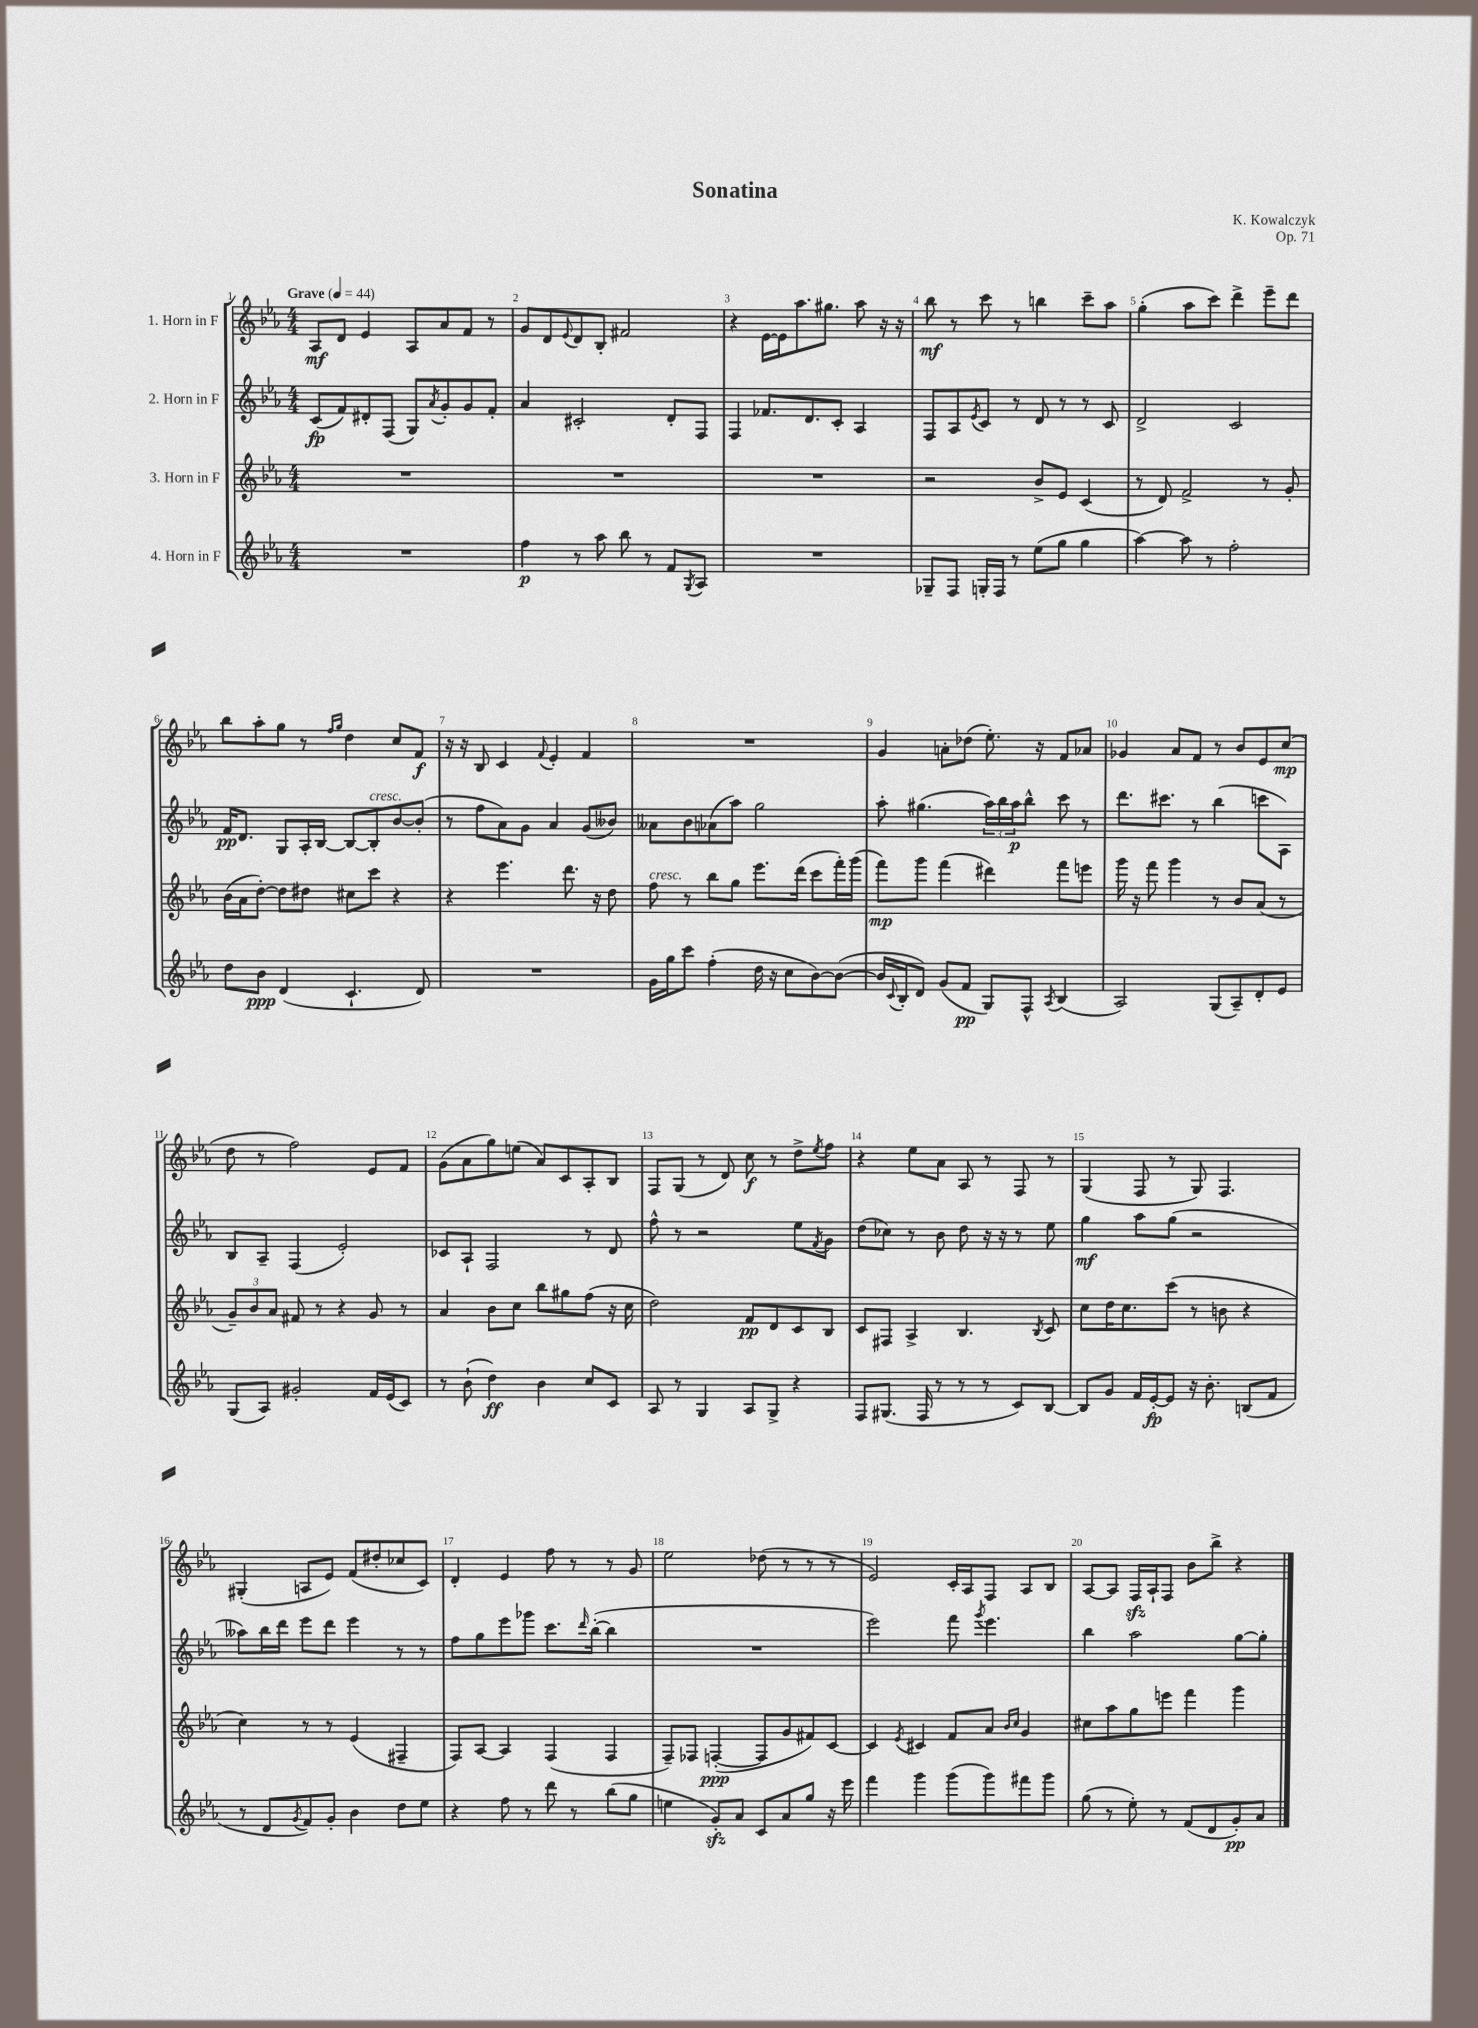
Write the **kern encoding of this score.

**kern	**dynam	**kern	**dynam	**kern	**dynam	**kern	**dynam
*part4	*part4	*part3	*part3	*part2	*part2	*part1	*part1
*staff4	*staff4	*staff3	*staff3	*staff2	*staff2	*staff1	*staff1
*I"4. Horn in F	*	*I"3. Horn in F	*	*I"2. Horn in F	*	*I"1. Horn in F	*
*clefG2	*	*clefG2	*	*clefG2	*	*clefG2	*
*k[b-e-a-]	*	*k[b-e-a-]	*	*k[b-e-a-]	*	*k[b-e-a-]	*
*M4/4	*	*M4/4	*	*M4/4	*	*M4/4	*
*MM44	*	*MM44	*	*MM44	*	*MM44	*
=1	=1	=1	=1	=1	=1	=1	=1
!	!	!	!	!	!	!LO:TX:a:B:t=Grave	!
1r	.	1r	.	(8c/L	fp	8A-/L	mf
.	.	.	.	8f/)	.	8d/J	.
.	.	.	.	8d#X'/	.	4e-/	.
.	.	.	.	(8F/J	.	.	.
.	.	.	.	8G/L)	.	8A-/L	.
.	.	.	.	8qa-/	.	.	.
.	.	.	.	8g'/	.	8a-/	.
.	.	.	.	8g/	.	8f/J	.
.	.	.	.	8f'/J	.	8r	.
=2	=2	=2	=2	=2	=2	=2	=2
4ff\	p	1r	.	4a-/	.	8g/L	.
.	.	.	.	.	.	8d/	.
.	.	.	.	.	.	8qqe-/	.
8r	.	.	.	2c#X'/	.	8d/	.
8aa-\	.	.	.	.	.	8B-'/J	.
8bb-\	.	.	.	.	.	2f#X/	.
8r	.	.	.	.	.	.	.
8f/L	.	.	.	8d'/L	.	.	.
8qG/	.	.	.	.	.	.	.
8A-/J	.	.	.	8F/J	.	.	.
=3	=3	=3	=3	=3	=3	=3	=3
1r	.	1r	.	4F/	.	4r	.
.	.	.	.	8.f-X/L	.	[16e-\LL	.
.	.	.	.	.	.	16e-\J]	.
.	.	.	.	.	.	8.aa-\	.
.	.	.	.	8.d/	.	.	.
.	.	.	.	.	.	8.gg#X\J	.
.	.	.	.	8c'/J	.	.	.
.	.	.	.	4A-/	.	8aa-\	.
.	.	.	.	.	.	16r	.
.	.	.	.	.	.	16r	.
=4	=4	=4	=4	=4	=4	=4	=4
8G-X~/L	.	2r	.	8F/L	.	8bb-\	mf
8F/J	.	.	.	8A-/	.	8r	.
.	.	.	.	8qe-/	.	.	.
16Gn'/LL	.	.	.	8c/J	.	8ccc\	.
16F/JJ	.	.	.	.	.	.	.
8r	.	.	.	8r	.	8r	.
(8ee-\L	.	8b-^/L	.	8d/	.	4bbn\	.
8gg\J	.	8e-/J	.	8r	.	.	.
4gg\	.	(4c/	.	8r	.	8ccc~\L	.
.	.	.	.	8c/	.	8aa-\J	.
=5	=5	=5	=5	=5	=5	=5	=5
[4aa-\)	.	8r	.	2d^/	.	(4gg'\	.
.	.	8d/)	.	.	.	.	.
8aa-\]	.	2f^/	.	.	.	8aa-\L	.
8r	.	.	.	.	.	8ccc\J)	.
2ff'\	.	.	.	2c/	.	4ddd^\	.
.	.	8r	.	.	.	8eee-~\L	.
.	.	8g'/	.	.	.	8ddd\J	.
!!LO:LB:g=z
=6	=6	=6	=6	=6	=6	=6	=6
8dd\L	.	(16b-\LL	.	16f/KL	pp	8bb-\L	.
.	.	16a-\J	.	8.d/J	.	.	.
8b-\J	ppp	[8dd'\J)	.	.	.	8aa-'\	.
(4d/	.	8dd\L]	.	8G/L	.	8gg\J	.
.	.	8dd#X\J	.	16A-'/L	.	8r	.
.	.	.	.	[16B-/JJ	.	.	.
.	.	.	.	.	.	16qqff/LL	.
.	.	.	.	.	.	16qqgg/JJ	.
4.c`/	.	8cc#X\L	.	8B-/L_	.	4dd\	.
!	!	!	!	!LO:TX:a:i:t=cresc.	!	!	!
.	.	8ccc\J	.	8B-'/]	.	.	.
.	.	4r	.	[8b-/	.	8cc/L	.
8d/)	.	.	.	(8b-'/J]	.	8f/J	f
=7	=7	=7	=7	=7	=7	=7	=7
1r	.	4r	.	8r	.	16r	.
.	.	.	.	.	.	16r	.
.	.	.	.	8ff\L	.	8B-/	.
.	.	4.eee-\	.	8a-\)	.	4c/	.
.	.	.	.	8g\J	.	.	.
.	.	.	.	.	.	8qqf/	.
.	.	.	.	4a-/	.	4e-'/	.
.	.	8.ddd\	.	.	.	.	.
.	.	.	.	(8g/L	.	4f/	.
.	.	16r	.	.	.	.	.
.	.	8dd\	.	8b--X/J)	.	.	.
=8	=8	=8	=8	=8	=8	=8	=8
!	!	!LO:TX:a:i:t=cresc.	!	!	!	!	!
16g\LL	.	8ff\	.	8a--X\L	.	1r	.
16gg\J	.	.	.	.	.	.	.
8ccc\J	.	8r	.	8b-\	.	.	.
(4ff'\	.	8bb-\L	.	(8a-X\	.	.	.
.	.	8gg\J	.	8aa-\J)	.	.	.
16dd\	.	8.eee-\L	.	2gg\	.	.	.
16r	.	.	.	.	.	.	.
8cc\L	.	.	.	.	.	.	.
.	.	(16ddd\Jk	.	.	.	.	.
[8b-\)	.	8ccc\L	.	.	.	.	.
(8b-\J_	.	16fff'\L)	.	.	.	.	.
.	.	(16ggg\JJ	.	.	.	.	.
=9	=9	=9	=9	=9	=9	=9	=9
16b-/LL]	.	8fff\L)	mp	8aa-'\	.	4g/	.
8qqc/	.	.	.	.	.	.	.
16B-'/J	.	.	.	.	.	.	.
8d/J)	.	8ggg\J	.	(4.gg#X\	.	.	.
(8g/L	.	(4fff\	.	.	.	8an'\L	.
8f/J	pp	.	.	.	.	(8dd-X\J	.
8G/L)	.	4ddd#X\)	.	24aa-\LL)	.	8.ee-'\)	.
.	.	.	.	24bb-\	.	.	.
.	.	.	.	24aa-\J	p	.	.
8F^^/J	.	.	.	8bb-^^\J	.	.	.
.	.	.	.	.	.	16r	.
8qA-/	.	.	.	.	.	.	.
(4B-/	.	8fff\L	.	8ccc\	.	8f/L	.
.	.	8eeen\J	.	8r	.	8a-X/J	.
=10	=10	=10	=10	=10	=10	=10	=10
2A-/)	.	16ggg\	.	8.ddd\L	.	4g-X/	.
.	.	16r	.	.	.	.	.
.	.	8fff\	.	.	.	.	.
.	.	.	.	8.ccc#X\J	.	.	.
.	.	4ggg\	.	.	.	8a-/L	.
.	.	.	.	8r	.	8f/J	.
(8G/L	.	8r	.	(4bb-\	.	8r	.
8A-~/)	.	8b-/L	.	.	.	8b-/L	.
8d'/	.	(8a-/J	.	8cccn\L	.	8e-/	.
8e-/J	.	8r	.	8A-\J)	.	(8cc/J	mp
!!LO:LB:g=z
=11	=11	=11	=11	=11	=11	=11	=11
(8G/L	.	12g~/L)	.	8B-/L	.	8dd\	.
.	.	12b-/	.	.	.	.	.
8A-/J)	.	.	.	8A-~/J	.	8r	.
.	.	12a-/J	.	.	.	.	.
2g#X'/	.	8f#X/	.	(4F/	.	2ff\)	.
.	.	8r	.	.	.	.	.
.	.	4r	.	2e-'/)	.	.	.
16f/LL	.	8g/	.	.	.	8e-/L	.
(16e-/J	.	.	.	.	.	.	.
8c/J)	.	8r	.	.	.	8f/J	.
=12	=12	=12	=12	=12	=12	=12	=12
8r	.	4a-/	.	8c-X/L	.	(8g\L	.
(8b-`\	.	.	.	8A-`/J	.	8a-\	.
4dd\)	ff	8b-\L	.	2F/	.	8gg\)	.
.	.	8cc\J	.	.	.	(8een\J	.
4b-\	.	8bb-\L	.	.	.	8a-/L)	.
.	.	8gg#X\	.	.	.	8c/	.
8cc/L	.	(8ff\J	.	8r	.	8A-'/	.
8c/J	.	16r	.	8d/	.	8B-/J	.
.	.	16cc\	.	.	.	.	.
=13	=13	=13	=13	=13	=13	=13	=13
8A-/	.	2dd\)	.	8ff^^\	.	8F/L	.
8r	.	.	.	8r	.	(8G/J	.
4G/	.	.	.	2r	.	8r	.
.	.	.	.	.	.	8d/)	.
8A-/L	.	8f/L	pp	.	.	8cc\	f
8G^/J	.	8d/	.	.	.	8r	.
4r	.	8c/	.	8ee-\L	.	8dd^\L	.
.	.	.	.	8qf/	.	8qee-/	.
.	.	8B-/J	.	8g\J	.	8ff\J	.
=14	=14	=14	=14	=14	=14	=14	=14
8F/L	.	8c/L	.	(8dd\L	.	4r	.
(8.G#X/J	.	8F#X/J	.	8cc-X\J)	.	.	.
.	.	4A-^/	.	8r	.	8ee-\L	.
16F/	.	.	.	.	.	.	.
8r	.	.	.	8b-\	.	8a-\J	.
8r	.	4.B-/	.	8dd\	.	8A-/	.
8r	.	.	.	16r	.	8r	.
.	.	.	.	16r	.	.	.
8c/L)	.	.	.	8r	.	8F/	.
.	.	8qB-/	.	.	.	.	.
[8B-/J	.	8c/	.	8ee-\	.	8r	.
=15	=15	=15	=15	=15	=15	=15	=15
8B-/L]	.	8cc\L	.	4gg\	mf	(4G/	.
8g/J	.	16dd\K	.	.	.	.	.
.	.	8.cc\	.	.	.	.	.
16f/LL	.	.	.	8aa-\L	.	8F/	.
[16e-'/J	fp	.	.	.	.	.	.
8e-/J]	.	(8ccc\J	.	(8gg\J	.	8r	.
16r	.	8r	.	2r	.	8G/)	.
8.b-'\	.	.	.	.	.	.	.
.	.	8bn\	.	.	.	4.F/	.
(8Bn/L	.	4r	.	.	.	.	.
8f/J	.	.	.	.	.	.	.
!!LO:LB:g=z
=16	=16	=16	=16	=16	=16	=16	=16
8r	.	4cc\)	.	8aa--X\L)	.	(4G#X'/	.
8d/L	.	.	.	16bb-\L	.	.	.
.	.	.	.	16ddd\JJ	.	.	.
8qg/	.	.	.	.	.	.	.
8f/)	.	8r	.	8eee-\L	.	8An/L	.
8g'/J	.	8r	.	8ddd\J	.	8e-/J)	.
4b-\	.	(4e-/	.	4eee-\	.	(8f/L	.
.	.	.	.	.	.	8dd#X'/	.
8dd\L	.	4F#X~/	.	8r	.	8cc-X/	.
8ee-\J	.	.	.	8r	.	8c/J)	.
=17	=17	=17	=17	=17	=17	=17	=17
4r	.	8F/L)	.	8ff\L	.	4d'/	.
.	.	[8A-/J	.	8gg\	.	.	.
8ff\	.	4A-/]	.	8eee-\	.	4e-/	.
8r	.	.	.	8ggg-X\J	.	.	.
8ddd\	.	(4F/	.	8.ccc\L	.	8ff\	.
8r	.	.	.	.	.	8r	.
.	.	.	.	16qqddd/	.	.	.
.	.	.	.	([16bb-'\Jk	.	.	.
(8bb-\L	.	4F/	.	4bb-\]	.	8r	.
8gg\J	.	.	.	.	.	8g/	.
=18	=18	=18	=18	=18	=18	=18	=18
4een\	.	8F~/L)	.	1r	.	2ee-\	.
.	.	8F-X/J	.	.	.	.	.
8gzz'/L)	.	([4Fn'/	ppp	.	.	.	.
8a-/J	.	.	.	.	.	.	.
8c/L	.	8F/L]	.	.	.	(8dd-X\	.
8a-/	.	8g/	.	.	.	8r	.
8gg/J	.	8f#X/)	.	.	.	8r	.
16r	.	[8c/J	.	.	.	8r	.
16eee-\	.	.	.	.	.	.	.
=19	=19	=19	=19	=19	=19	=19	=19
4fff\	.	4c/]	.	2eee-\)	.	2e-/)	.
.	.	8qe-/	.	.	.	.	.
4ggg\	.	4c#X/	.	.	.	.	.
(8ggg\L	.	8f/L	.	8fff\	.	16c'/LL	.
.	.	.	.	.	.	16A-/J	.
.	.	.	.	8qggg/	.	.	.
8ggg\)	.	8a-/J	.	4.eee-\	.	8F/J	.
.	.	16qqb-/LL	.	.	.	.	.
.	.	16qqcc/JJ	.	.	.	.	.
8fff#X\	.	4g/	.	.	.	8A-/L	.
8ggg\J	.	.	.	.	.	8B-/J	.
=20	=20	=20	=20	=20	=20	=20	=20
(8gg\	.	8cc#X\L	.	4bb-\	.	[8A-/L	.
8r	.	8aa-\	.	.	.	8A-/J]	.
8ee-'\)	.	8gg\	.	2aa-\	.	16Fzz/LL	.
.	.	.	.	.	.	16A-`/J	.
8r	.	8eeen\J	.	.	.	8F/J	.
(8f/L	.	4fff\	.	.	.	8b-\L	.
8d/	.	.	.	.	.	8bb-^\J	.
8g'/)	pp	4ggg\	.	[8gg\L	.	4r	.
8a-/J	.	.	.	8gg'\J]	.	.	.
==	==	==	==	==	==	==	==
*-	*-	*-	*-	*-	*-	*-	*-
